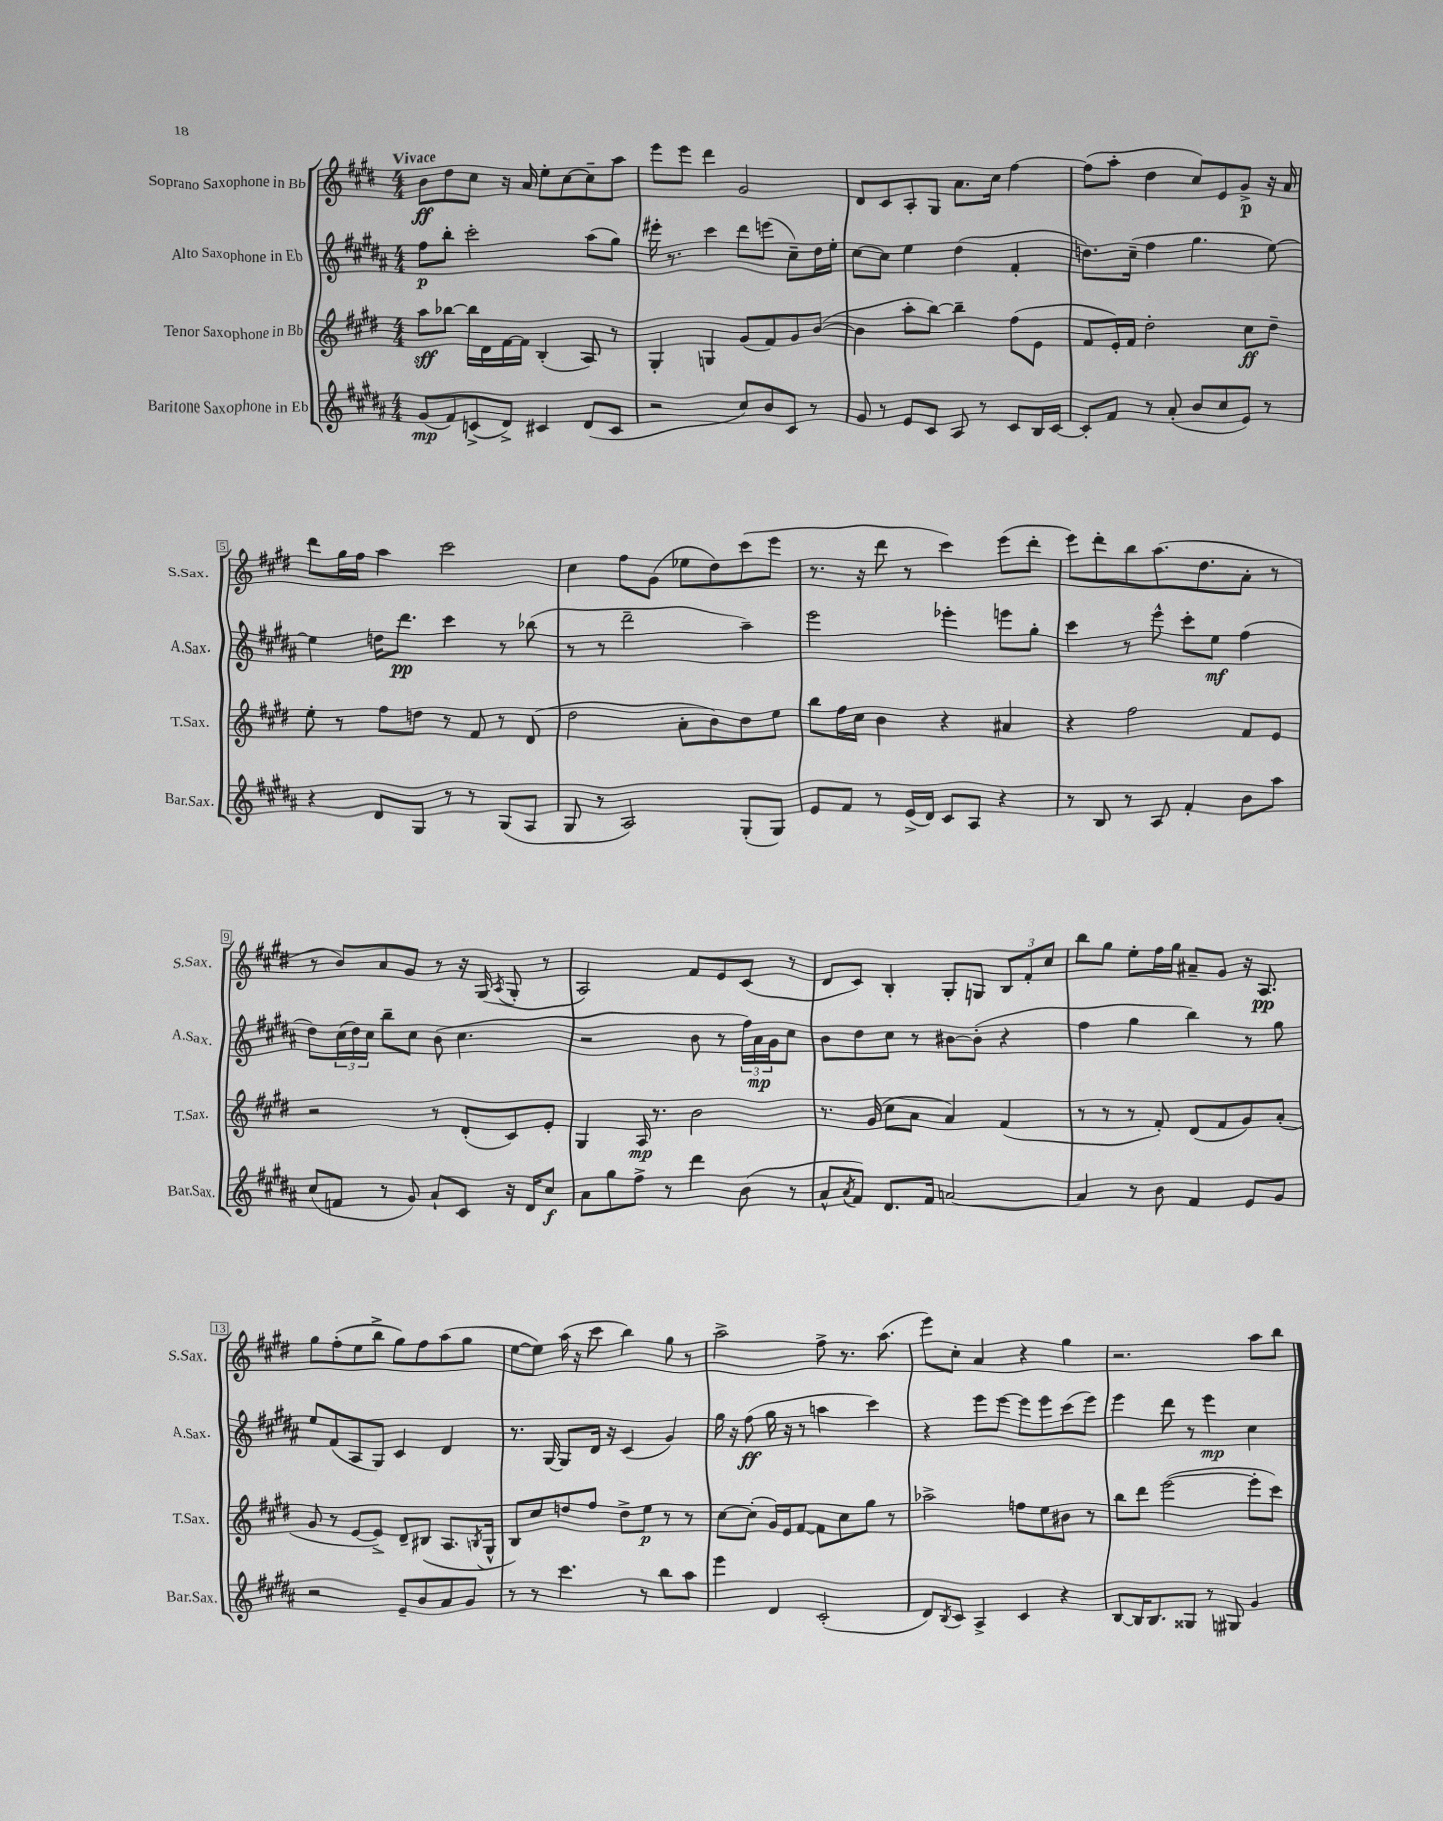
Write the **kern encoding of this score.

**kern	**kern	**kern	**kern
*staff4	*staff3	*staff2	*staff1
*clefG2	*clefG2	*clefG2	*clefG2
*k[f#c#g#d#a#]	*k[f#c#g#d#]	*k[f#c#g#d#a#]	*k[f#c#g#d#]
*M4/4	*M4/4	*M4/4	*M4/4
(8g#/L	8aa\L	8ff#\L	8b\L
8f#/)	[8bb-\J	8bb'\J	8dd#\
(8c^/	16bb-\]LL	2ccc#'\	8cc#\J
.	16d#\	.	.
8d#^/J)	[16f#\	.	16r
.	16f#\]JJ	.	16a/
4c#/	(4B'/	.	8ee'\L
.	.	.	[8cc#\
(8d#/L	8A/)	(8aa#\L	8cc#~\]
8c#/J	8r	8gg#\J)	8aa\J
=	=	=	=
2r	4G#'/	16eee#'\	8eee\L
.	.	8.r	.
.	.	.	8eee\J
.	4G/	4ccc#\	4ddd#\
8cc#/L)	(8g#/L	8ddd#\L	2g#/
8b/	8f#/)	(8eee\J	.
8c#/J	8g#/	8cc#~\L)	.
8r	([8b/J	16dd#\L	.
.	.	16ee'\JJ	.
=	=	=	=
8g#/	4b\]	[8cc#\L	8d#/L
8r	.	8cc#\]J	8c#/
8e/L	8aa'\L	4ee\	8A'/
8c#/J	[8bb\J)	.	8G#/J
8A#/	4bb~\]	(4dd#\	8.a\L
8r	.	.	.
.	.	.	16cc#\Jk
8c#/L	(8ff#\L	4f#'/	[4ff#\
16B/L	8e\J	.	.
[16c#/JJ	.	.	.
=	=	=	=
8c#'/]L	8f#/L	8.dd\L)	(8ff#\]L
8f#/J	16e'/L)	.	8aa'\J
.	16f#/JJ	(16cc#~\Jk	.
8r	2dd#'\	4ff#\	4dd#\
(8a#'/	.	.	.
8b/L	.	4.gg#\	8cc#/L)
8cc#/	.	.	8e/
8e/J)	8cc#\L	.	8g#^/J
8r	8dd#~\J	[8ee\)	16r
.	.	.	16a/
=	=	=	=
4r	8ee'\	4ee\]	8ddd#\L
.	8r	.	16gg#\L
.	.	.	16ff#\JJ
8d#/L	8ff#\L	16dd\LK	4aa\
.	.	8.ddd#\J	.
8G#/J	8dd\J	.	.
8r	8r	4ccc#\	2ccc#\
8r	8f#/	.	.
(8G#/L	8r	8r	.
8A#/J	(8d#/	(8bb-\	.
=	=	=	=
8G#/	2dd#\	8r	4cc#\
8r	.	8r	.
2A#/)	.	2ddd#~\	8ff#\L
.	.	.	(8g#\J
.	8a'\L	.	8ee-\L
.	8b\)	.	8dd#\)
(8G#'/L	8dd#\	4aa#~\)	(8ccc#\
8G#/J)	8ee\J	.	8eee\J
=	=	=	=
8e/L	8bb\L	2eee\	8.r
8f#/J	16ff#\L	.	.
.	16cc#\JJ	.	16r
8r	4b\	.	8ddd#\
(16e^/LL	.	.	8r
16d#/JJ)	.	.	.
8c#/L	4r	4eee-'\	4ccc#\)
8A#/J	.	.	.
4r	4a#/	8eee\L	(8eee\L
.	.	8gg#'\J	8ddd#'\J
=	=	=	=
8r	4r	4ccc#\	8eee\L)
8B/	.	.	8ddd#'\
8r	2ff#\	8r	8bb\
8A#/	.	8eee^^\	(8.aa\
4f#'/	.	8ccc#'\L	.
.	.	.	8.dd#\
.	.	8ee\J	.
8b\L	8f#/L	(4ff#\	8a'\J
8aa#\J	8e/J	.	8r
=	=	=	=
(8cc#/L	2r	8dd#\L)	8r
8f/J	.	(24cc#\L	8b/L)
.	.	24dd#\)	.
.	.	24cc#\JJ	.
8r	.	8bb~\L	8a/
8g#/)	.	8cc#\J	8g#/J
8a#`/L	8r	(8b\	8r
8c#/J	(8d#'/L	4.cc#\	16r
.	.	.	(16G#/
.	.	.	8qA/
16r	8c#/)	.	8G#'/
16d#/LK	.	.	.
8cc#/J	8e'/J	.	8r
=	=	=	=
8a#\L	4G#/	2r	2A/)
8gg#\	.	.	.
8ff#^\J	16A/	.	.
.	8.r	.	.
8r	.	.	.
4ddd#\	2b\	8b\	8f#/L
.	.	8r	8e/
(8b\	.	24ff#\LL)	(8c#/J
.	.	24a#\	.
.	.	24g#\J	.
8r	.	8cc#\J	8r
=	=	=	=
8a#^^/L	8.r	8b\L	8d#/L
8qa#/	.	.	.
8f#/J)	.	8dd#\	8c#/J)
.	(16g#/	.	.
8.d#/L	8cc#\L	8cc#\J	4B'/
.	8a\J	8r	.
16f#/Jk	.	.	.
[2a/	4a/)	[8b#\L	8G#'/L
.	.	(8b#'\]J	8G/J
.	(4f#/	4r	12B/L
.	.	.	12f#'/
.	.	.	12cc#/J
=	=	=	=
4a/]	8r	4ff#\	8bb\L
.	8r	.	8gg#\J
8r	8r	4gg#\	8ee'\L
8b\	8f#'/)	.	16ff#\L
.	.	.	16gg#\JJ
4f#/	(8d#/L	4bb\)	8a#~/L
.	8f#/	.	8g#/J
8e/L	8g#/)	8r	16r
.	.	.	8.A/
8g#/J	(8a'/J	8gg#\	.
=	=	=	=
2r	8g#/	8ee/L	8gg#\L
.	8r	(8f#/	(8ff#'\
.	[8e/L	8A#/	8ee\
.	8e^/]J)	8G#/J)	8bb^\J
8e~/L	8d#~/L	4c#/	8gg#\L)
8b/	(8B#/J	.	8ff#\
8a#/	8.A/L	4d#/	(8aa\
8g#/J	.	.	8gg#\J
.	8qB/	.	.
.	16G#^^/Jk	.	.
=	=	=	=
8r	8B/L)	8.r	[8ee\L
8r	8cc#/	.	8ee\]J)
.	.	[16G#/	.
4.ccc#\	8dd/	8G#/]L	(16aa\
.	.	.	16r
.	8ff#/J	16d#/Jk	8ccc#\
.	.	16r	.
.	8dd^\L	(4c#/	4bb\)
8r	8ee\J	.	.
8bb\L	8r	4g#/)	8gg#\
8aa#\J	8r	.	8r
=	=	=	=
4eee\	[8cc#\L	16gg#\	2aa^\
.	.	16r	.
.	(8cc#'\]J	(8ff#\	.
4d#/	16g#/LL)	16gg#\	.
.	16e/J	16r	.
.	[8f#/J	8r	.
(2c#'/	8f#\]L	4aa\	8ff#^\
.	8cc#\	.	8.r
.	8gg#\J	4ccc#\)	.
.	.	.	(8.aa\
.	8r	.	.
=	=	=	=
8d#/L)	2aa-^\	4r	8eee\L)
8qB/	.	.	.
8c#/J	.	.	8cc#'\J
4A#^/	.	8eee\L	4a/
.	.	[8eee\J	.
4c#/	8ff\L	8eee\]L	4r
.	8ee\	8eee\	.
4r	8b#\J	(8ccc#\	4gg#\
.	8r	8eee\J)	.
=	=	=	=
[8B/L	8bb\L	4eee\	2.r
16B/]K	8ddd#\J	.	.
8.B/	.	.	.
.	([2eee\	8ddd#\	.
8G##/J	.	8r	.
8r	.	4eee\	.
8G#/	.	.	.
4g#/	8eee'\]L	4cc#\	8aa\L
.	8ccc#\J)	.	8bb\J
==	==	==	==
*-	*-	*-	*-
